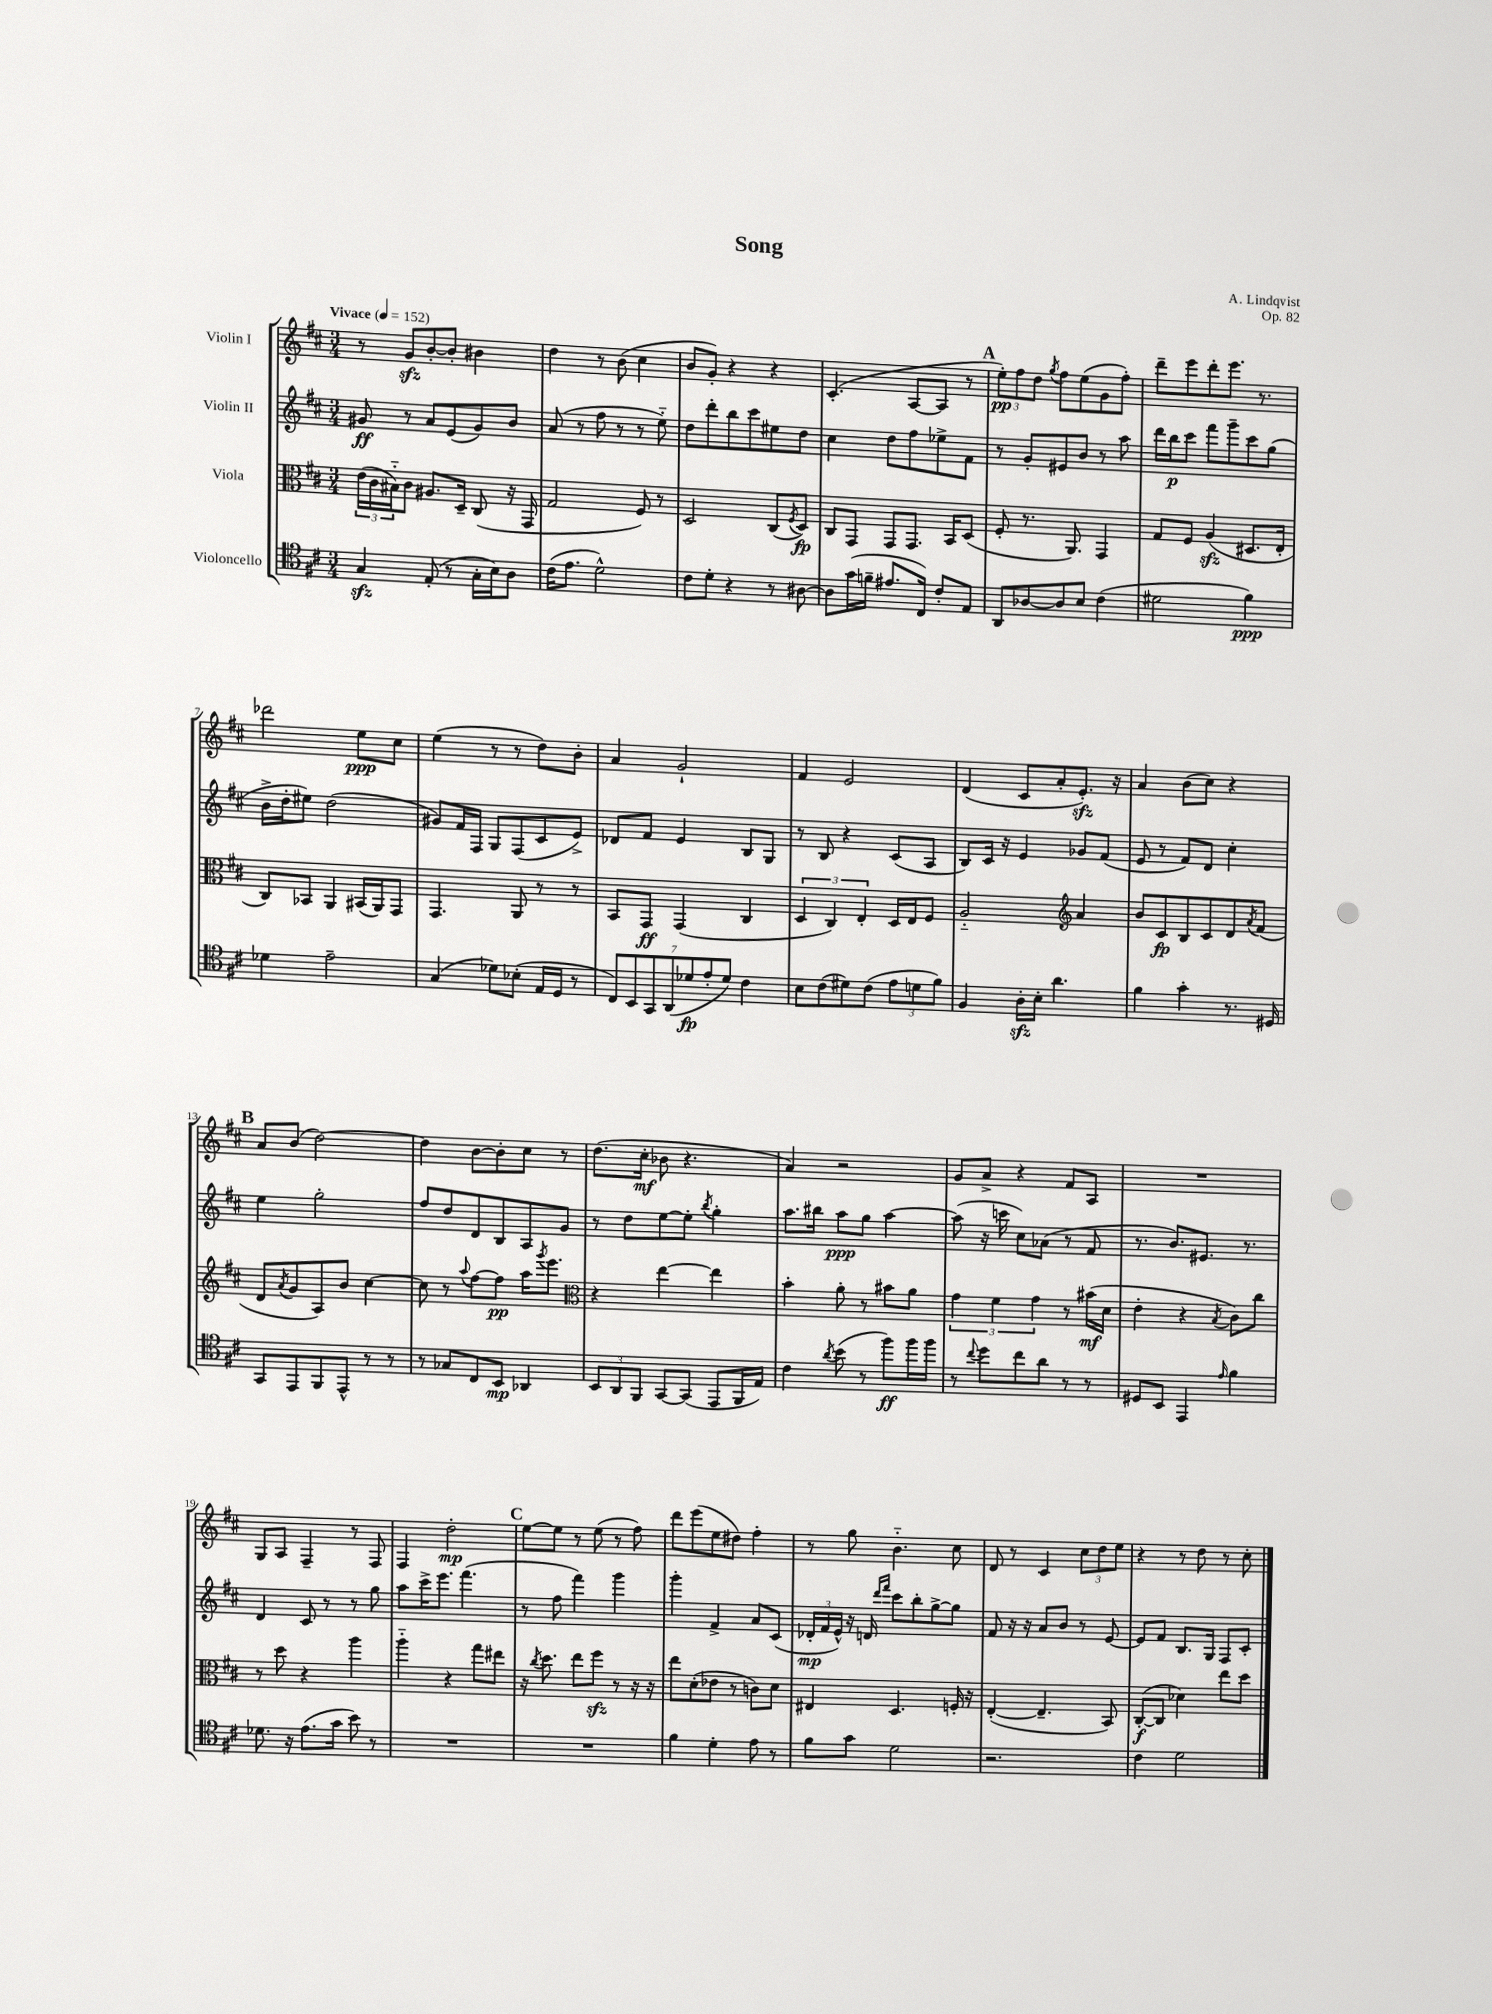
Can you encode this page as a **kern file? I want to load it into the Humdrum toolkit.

**kern	**kern	**kern	**kern
*staff4	*staff3	*staff2	*staff1
*clefC4	*clefC3	*clefG2	*clefG2
*k[f#c#]	*k[f#c#]	*k[f#c#]	*k[f#c#]
*M3/4	*M3/4	*M3/4	*M3/4
*MM152	*MM152	*MM152	*MM152
4G	(24e	8g#	8r
.	24c#	.	.
.	24B#'~)	.	.
.	8c#	8r	8g
(8E'	8.A#	8a	[8b'
8r	.	(8e	8b']
.	16D~	.	.
16G'	(8C#	8g#)	4b#
16B)	.	.	.
8A	16r	8b	.
.	16GG	.	.
=	=	=	=
(16c#	2G	(8a	4dd
8.e	.	.	.
.	.	8r	.
2d^^)	.	8ff#	8r
.	.	8r	(8b
.	8F#)	8r	4cc#
.	8r	8ee'~)	.
=	=	=	=
8c#	2D	8dd	8b
8d'	.	8ddd'	8g')
4r	.	8bb	4r
.	.	8ccc#	.
8r	(8C#	8ee#	4r
.	8qF#	.	.
[8A#	8D)	8dd	.
=	=	=	=
8A#]	8C#	4cc#	(4.c#'
(16g	8GG	.	.
16f~	.	.	.
8.e#	8GG	8dd	.
.	8.GG	8ff#	[8A
16C#)	.	.	.
8c#'	.	8ee-^	8A]
.	16BB	.	.
8E	(8D	8f#	8r
=	=	=	=
8AA	8F#'	8r	12ee')
.	.	.	12ff#
[8A-	8.r	8g'	.
.	.	.	12dd
.	.	.	8qgg
8A-]	.	8e#	8ff#
.	8.AA)	.	.
8B	.	8b	(8ee
(4c#	4GG	8r	8g
.	.	8aa	8ff#')
=	=	=	=
2d#	8G	16ddd	8ddd~
.	.	16bb	.
.	8F#	8ccc#	8eee
.	(4A	8fff#	8ddd'
.	.	8ggg~	8.eee
4f#)	8.D#	8ccc#	.
.	.	.	8.r
.	.	(8gg	.
.	16E'	.	.
=	=	=	=
4d-	8C#)	16b^	2ddd-
.	.	16dd'	.
.	8BB-	8ee#)	.
2e~	4AA	(2dd	.
.	(16BB#	.	8ee
.	16AA)	.	.
.	8GG	.	8cc#
=	=	=	=
(4G	4.GG	8g#)	(4ee
.	.	16f#	.
.	.	16F#	.
8d-)	.	8G	8r
(8B-'	8AA	(8F#	8r
16E	8r	8c#	8dd)
16D	.	.	.
8r	8r	8e^)	8b'
=	=	=	=
14C#)	8BB	8d-	4a
14BB	.	.	.
.	8GG	8f#	.
14GG	.	.	.
(14AA	.	.	.
.	(4GG	4e	2g`
14d-	.	.	.
14e'	.	.	.
14d-)	.	.	.
4c#	4C#	8B	.
.	.	8G	.
=	=	=	=
8B	6D	8r	4f#
(8c#	.	8B	.
.	6C#)	.	.
8d#)	.	4r	2e
.	6E'	.	.
(8c#	.	.	.
12e	16D	(8c#	.
.	16E	.	.
12d	.	.	.
.	8F#	8A	.
12f#)	.	.	.
=	=	=	=
4F#	2A'~	8B)	(4d
.	.	16c#	.
.	.	16r	.
16A'	.	4e	8c#
16B'	.	.	.
4.a	.	.	8a'
*	*clefG2	*	*
.	4a	8g-	8.e')
.	.	(8f#	.
.	.	.	16r
=	=	=	=
4f#	8b	8e	4a
.	8c#	8r	.
4g'	8B	8f#)	(8b
.	8c#	8d	8cc#)
8.r	8d	4cc#'	4r
.	8qa	.	.
.	(8f#	.	.
16D#	.	.	.
=	=	=	=
8GG	8d	4ee	8a
.	8qa	.	.
8EE	8g	.	(8b
8FF#	8A)	2gg'	[2dd)
8EE^^	8b	.	.
8r	[4cc#	.	.
8r	.	.	.
=	=	=	=
8r	8cc#]	8ff#	4dd]
8G-	8r	8dd	.
.	8qqaa	.	.
8C#	[8ff#	8d	[8b
8BB	8ff#]	8B	8b']
4AA-	16aa	8A	8cc#
.	8qggg	.	.
.	8.eee	.	.
.	.	8g	8r
=	=	=	=
*	*clefC3	*	*
12BB	4r	8r	(8.dd
12AA	.	.	.
.	.	8dd	.
12FF#	.	.	.
.	.	.	16cc#'
[8GG	[4ee	[8ee	8b-
(8GG]	.	8ee']	4.r
.	.	8qbb	.
8EE	4ee]	4gg'	.
16FF#	.	.	.
16E)	.	.	.
=	=	=	=
4c#	4b'	8.aa	4a)
.	.	16bb#	.
8qa	.	.	.
(8b	8a'	8aa	2r
8r	8r	8gg	.
8ff#)	8b#	[4aa	.
16ff#	8a	.	.
16ff#	.	.	.
=	=	=	=
8r	6g	(8aa]	8g
8qqcc#	.	.	.
8dd	.	16r	8a^
.	6f#	.	.
.	.	16ccc	.
8cc#	.	8cc#)	4r
.	6g	.	.
8a	.	(8a-	.
8r	8r	8r	8f#
8r	(16b#	8f#	8A
.	16d	.	.
=	=	=	=
8D#	4e'	8.r	2.r
8BB	.	.	.
.	.	8.b)	.
4EE	4r	.	.
.	.	8.e#	.
16qqe	8qB	.	.
4f#	8c#)	.	.
.	.	8.r	.
.	8cc#	.	.
=	=	=	=
8.d-	8r	4d	8G
.	8dd	.	8A
16r	.	.	.
(8.e	4r	8c#	4F#~
.	.	8r	.
16g	.	.	.
8b)	4aa	8r	8r
8r	.	8gg	8F#
=	=	=	=
2.r	4aa'~	8aa	4F#
.	.	16ccc#^	.
.	.	8.eee	.
.	4r	.	2dd'
.	.	(4.fff#	.
.	8gg	.	.
.	8ee#	.	.
=	=	=	=
2.r	16r	8r	[8ee
.	8qcc#	.	.
.	8.dd	.	.
.	.	8ff#	8ee]
.	8ee	4fff#)	8r
.	8ff#	.	(8ee
.	8r	4ggg	8r
.	16r	.	8ff#)
.	16r	.	.
=	=	=	=
4f#	8ee	4ggg'	8ddd
.	(8d'	.	(8eee
4d'	8e-	4f#^	8ee
.	8r	.	8dd#)
8e	8c)	8a	4ff#'
8r	8d	(8c#	.
=	=	=	=
8f#	4E#	24d-'	8r
.	.	24f#	.
.	.	24e^^)	.
8g	.	16r	8gg
.	.	16d	.
.	.	16qqddd	.
.	.	16qqfff#	.
2d	4.D	8ccc#	4.b'~
.	.	8bb'	.
.	.	[8gg^	.
.	16F'	8gg]	8cc#
.	16r	.	.
=	=	=	=
2.r	([4E'	8f#	8d
.	.	16r	8r
.	.	16r	.
.	4.E~]	8a	4c#
.	.	8b	.
.	.	8r	12cc#
.	.	.	12dd
.	8BB)	[8e	.
.	.	.	12ee
=	=	=	=
4c#	([8C#'	8e]	4r
.	8C#]	8f#	.
2d	4d-)	8.B	8r
.	.	.	8dd
.	.	16G	.
.	8ee	8F#	8r
.	8dd	8c#'	8cc#'
==	==	==	==
*-	*-	*-	*-
